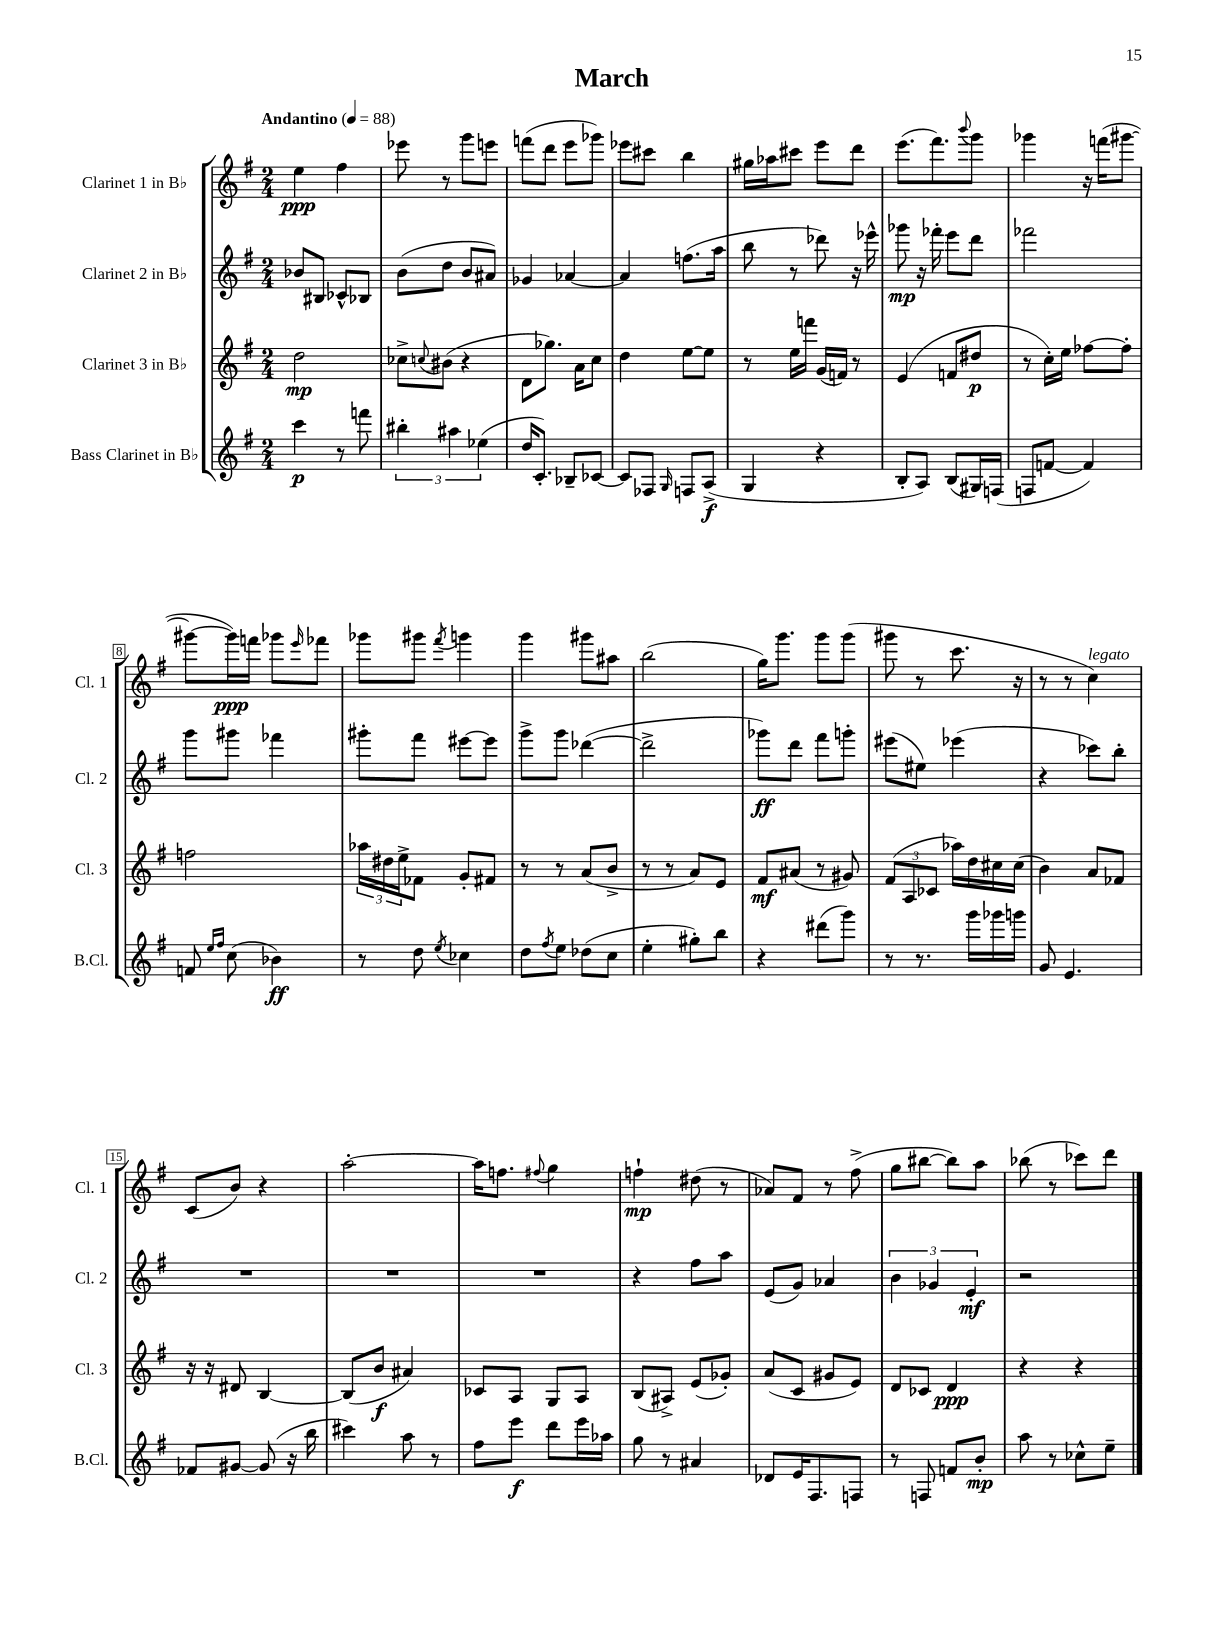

**kern	**kern	**kern	**kern
*staff4	*staff3	*staff2	*staff1
*clefG2	*clefG2	*clefG2	*clefG2
*k[f#]	*k[f#]	*k[f#]	*k[f#]
*M2/4	*M2/4	*M2/4	*M2/4
*MM88	*MM88	*MM88	*MM88
4ccc	2dd	8b-	4ee
.	.	8B#	.
8r	.	8c-^^	4ff#
8fff	.	8B-	.
=	=	=	=
6bb#'	8cc-^	(8b	8eee-
.	8qqcc	.	.
.	(8b#	8dd	8r
6aa#	.	.	.
.	4r	8b	8ggg
(6ee-	.	.	.
.	.	8a#)	8eee
=	=	=	=
16dd	8d	4g-	(8fff
8.c')	.	.	.
.	8.gg-)	.	8ddd
8B-~	.	[4a-	8eee
.	16a	.	.
[8c-	8cc	.	8ggg-)
=	=	=	=
8c-]	4dd	4a-]	8eee-
8F-	.	.	8ccc#
16qqG	.	.	.
8F	[8ee	(8.ff	4bb
(8A^	8ee]	.	.
.	.	16aa	.
=	=	=	=
4G	8r	8bb	16gg#
.	.	.	16aa-
.	16ee	8r	8ccc#
.	16fff	.	.
4r	(16g	8ddd-)	8eee
.	16f)	.	.
.	8r	16r	8ddd
.	.	16eee-^^	.
=	=	=	=
8B'	(4e	8ggg-	(8.eee
8A)	.	16r	.
.	.	16fff-'	8.fff#)
(8B	8f	8eee	.
.	.	.	8qqbbb
16G#)	8dd#	8ddd	8ggg
(16F	.	.	.
=	=	=	=
8F	8r	2fff-	4ggg-
[8f	16cc')	.	.
.	16ee	.	.
4f])	[8ff-	.	16r
.	.	.	(16fff
.	8ff-']	.	[8ggg#
=	=	=	=
8f	2ff	8ggg	8ggg#_
16qqee	.	.	.
16qqff#	.	.	.
(8cc	.	8ggg#	16ggg#])
.	.	.	16fff
4b-)	.	4fff-	8ggg-
.	.	.	16qqeee
.	.	.	8fff-
=	=	=	=
8r	24aa-	8ggg#'	8ggg-
.	24dd#	.	.
.	24ee^	.	.
8dd	8f-	8fff#	8ggg#
8qee	.	.	8qfff#
4cc-	8g'	[8eee#	4ggg
.	8f#	8eee#]	.
=	=	=	=
8dd	8r	8ggg^	4ggg
8qff#	.	.	.
8ee	8r	8ggg	.
(8dd-	(8a	([4ddd-	8ggg#
8cc	8b^	.	8aa#
=	=	=	=
4ee'	8r	2ddd-^]	(2bb
.	8r	.	.
8gg#')	8a)	.	.
8bb	8e	.	.
=	=	=	=
4r	8f#	8ggg-)	16gg)
.	.	.	8.ggg
.	(8a#	8ddd	.
(8ddd#	8r	8fff#	8ggg
8ggg)	8g#)	8ggg'	(8ggg
=	=	=	=
8r	(12f#	(8eee#	8ggg#
.	12A	.	.
8.r	.	8ee#)	8r
.	12c-	.	.
.	16aa-)	(4eee-	8.ccc
16ggg	16dd	.	.
16ggg-	16cc#	.	.
16ggg	(16cc#	.	16r
=	=	=	=
8g	4b)	4r	8r
4.e	.	.	8r
.	8a	8ccc-)	4cc)
.	8f-	8bb'	.
=	=	=	=
8f-	16r	2r	(8c
.	16r	.	.
[8g#	8d#	.	8b)
(8g#]	[4B	.	4r
16r	.	.	.
16bb	.	.	.
=	=	=	=
4ccc#)	(8B]	2r	[2aa'
.	8b	.	.
8aa	4a#)	.	.
8r	.	.	.
=	=	=	=
8ff#	8c-	2r	16aa]
.	.	.	8.ff
8eee	8A	.	.
.	.	.	8qqff#
8ddd	8G	.	4gg
16eee	8A	.	.
16aa-	.	.	.
=	=	=	=
8gg	(8B	4r	4ff`
8r	8A#^)	.	.
4a#	(8e	8ff#	(8dd#
.	8g-')	8aa	8r
=	=	=	=
8d-	(8a	(8e	8a-)
16e	8c	8g)	8f#
8.F#	.	.	.
.	8g#	4a-	8r
8F	8e)	.	(8ff#^
=	=	=	=
8r	8d	6b	8gg
8F	8c-	.	[8bb#
.	.	6g-	.
8f	4d	.	8bb#])
.	.	6e'	.
8b'	.	.	8aa
=	=	=	=
8aa	4r	2r	(8bb-
8r	.	.	8r
8cc-^^	4r	.	8ccc-)
8ee~	.	.	8ddd
==	==	==	==
*-	*-	*-	*-
